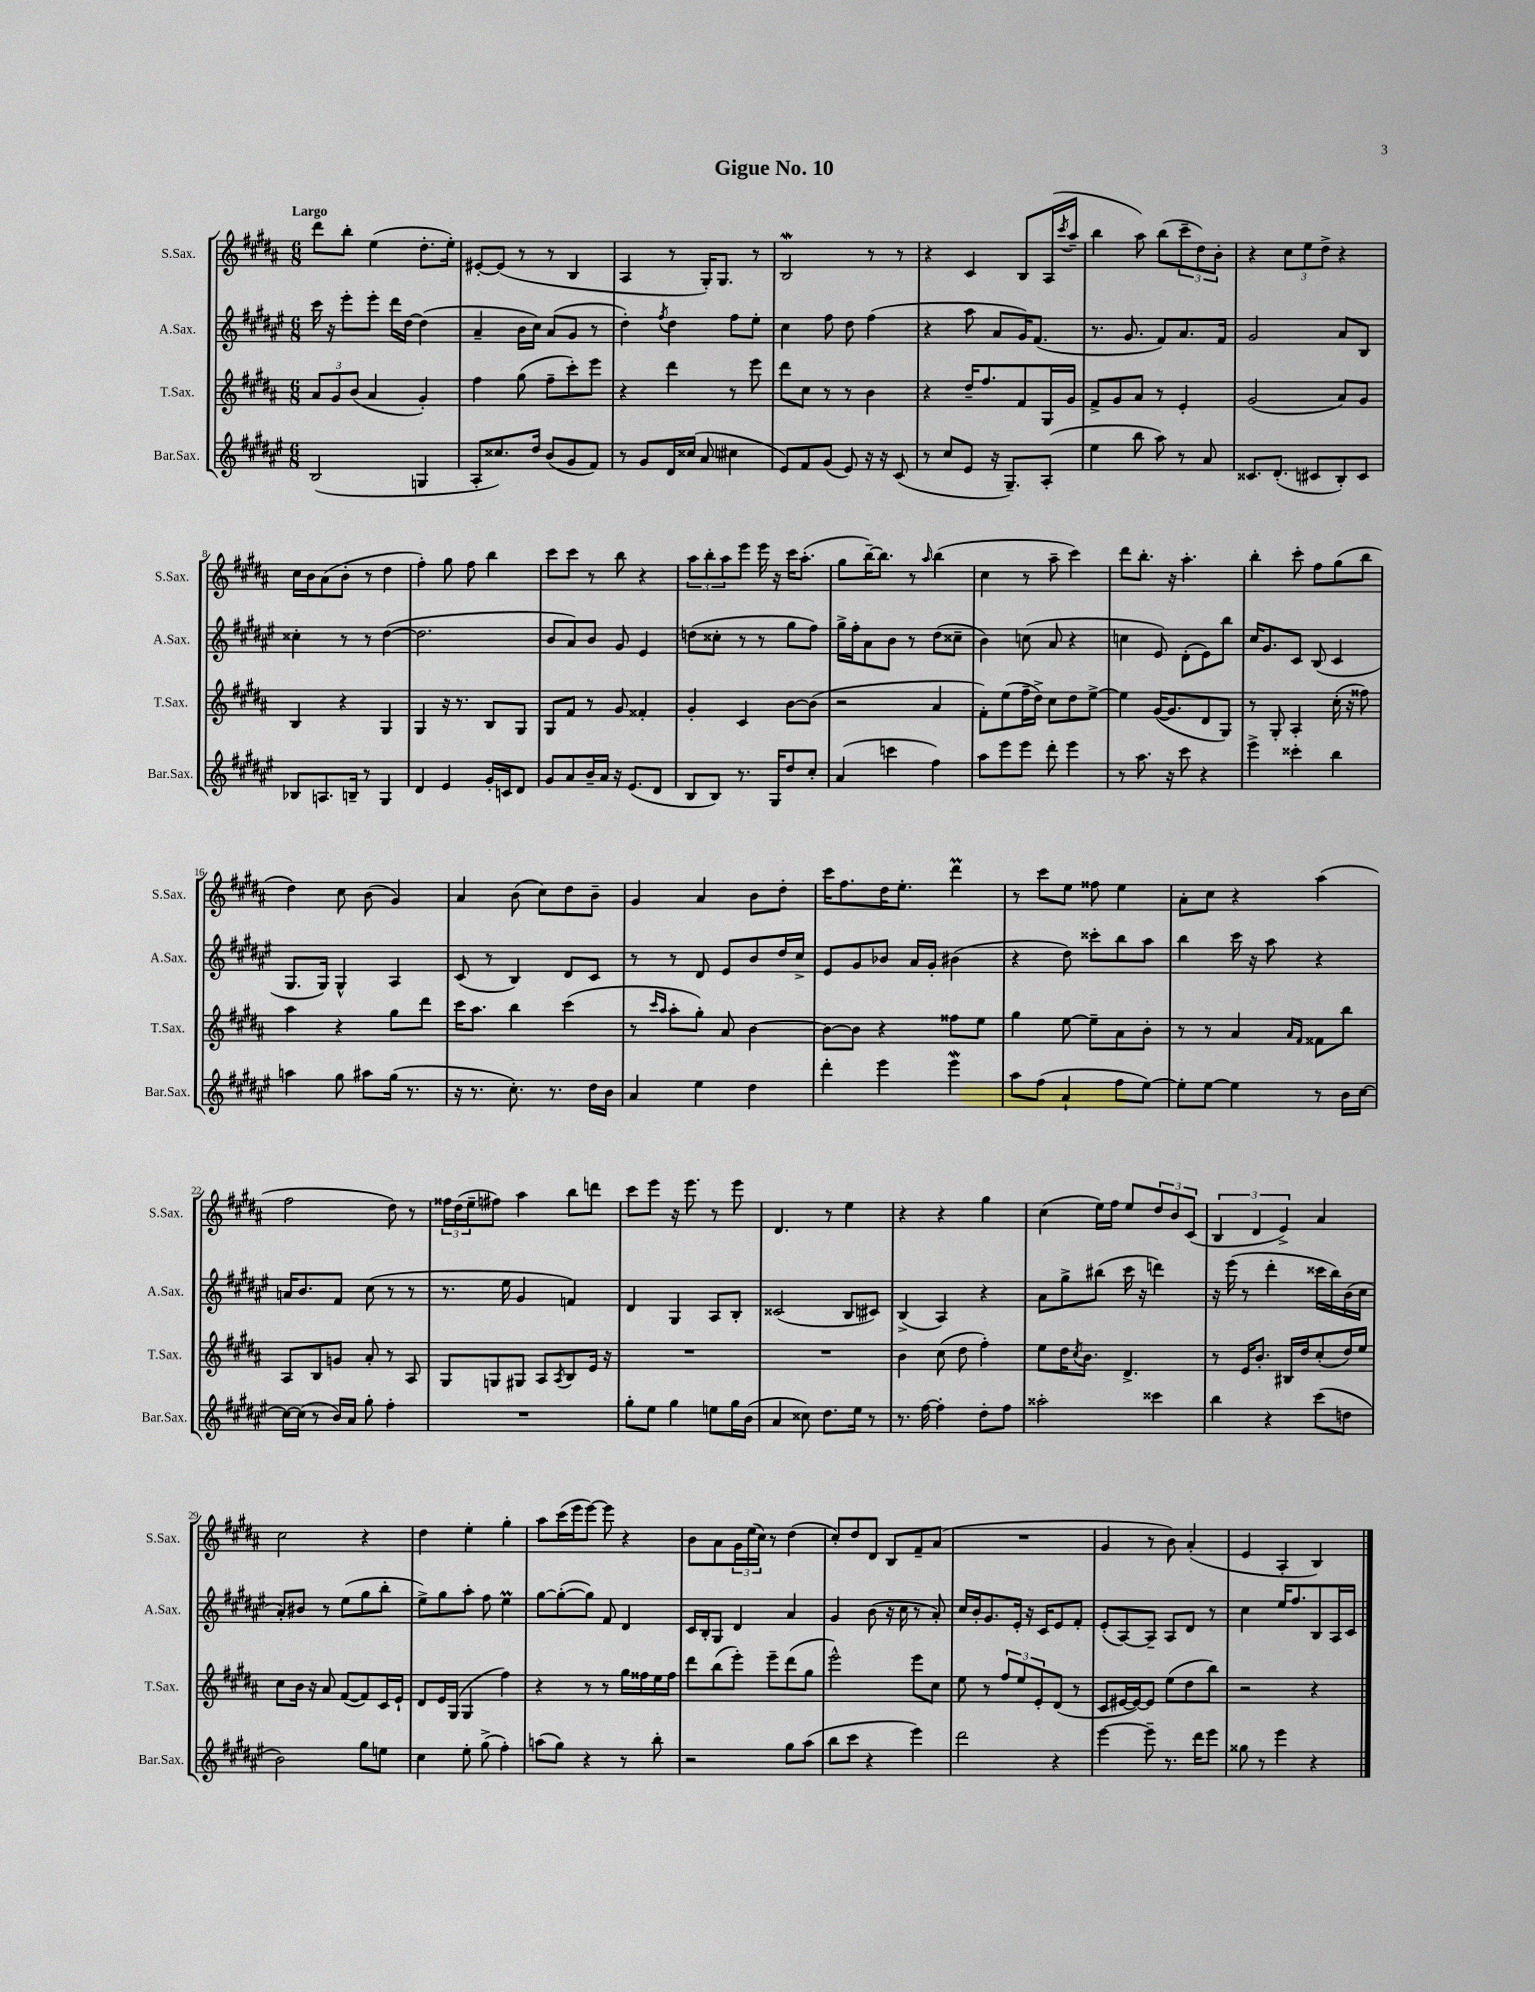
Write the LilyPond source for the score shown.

\header { title = "Gigue No. 10" }
<<
\new StaffGroup <<
\new Staff = "s0" \with { instrumentName = "S.Sax." shortInstrumentName = "S.Sax." } {
    \clef treble \key b \major \numericTimeSignature \time 6/8 \tempo "Largo"
    dis'''8 b''8-. e''4( dis''8.-. e''16-.) |
    eis'8~-. eis'8( r8 r8 b4 |
    ais4 r8 gis16-.) gis8. r8 |
    b2\mordent r8 r8 |
    r4 cis'4 b8 ais16( \acciaccatura { cis'''8 } ais''16-- |
    b''4 ais''8) b''8( \tuplet 3/2 { cis'''8-- dis''8) b'8-. } |
    r4 \tuplet 3/2 { cis''8 e''8 dis''8-> } r4 |
    cis''16 b'16 ais'8( b'8-. r8 dis''4 |
    fis''4-.) gis''8 fis''8 b''4 |
    cis'''8 cis'''8 r8 b''8 r4 |
    \tuplet 3/2 { ais''8 b''8-. ais''8 } e'''8 e'''16 r16 cis'''16 ais''8.-.( |
    gis''8 b''16~--) b''8. r8 \grace { ais''16 } b''4( |
    cis''4 r8 ais''8-- cis'''4) |
    dis'''8 b''8.-. r16 ais''4.-. |
    b''4-. cis'''8-. fis''8 gis''8( b''8 |
    dis''4) cis''8 b'8( gis'4) |
    ais'4 b'8( cis''8) dis''8 b'8-- |
    gis'4 ais'4 b'8 dis''8-. |
    cis'''16 fis''8. dis''16 e''8.-. dis'''4\prall |
    r8 cis'''8 e''8 fisis''8 e''4 |
    ais'8-. cis''8 r4 ais''4( |
    fis''2 dis''8) r8 |
    \tuplet 3/2 { fisis''16 dis''16( e''16-- } fis''8) ais''4 b''8 d'''8 |
    cis'''8 e'''8 r16 e'''8. r8 e'''8 |
    dis'4. r8 e''4 |
    r4 r4 gis''4 |
    cis''4( e''16) fis''16 e''8 \tuplet 3/2 { dis''8 b'8 cis'8( } |
    \tuplet 3/2 { b4 dis'4 e'4->) } ais'4 |
    cis''2 r4 |
    dis''4 e''4-. gis''4-. |
    ais''8 cis'''16( e'''16 e'''8~) e'''8 r4 |
    b'8 ais'8 \tuplet 3/2 { gis'16 e''16( cis''16) } r8 dis''4( |
    cis''8-.) dis''8 dis'8 b8 fis'8-- ais'8( |
    R2. |
    gis'4 r8 b'8) ais'4-.( |
    e'4 ais4-. b4) \bar "|." |
}
\new Staff = "s1" \with { instrumentName = "A.Sax." shortInstrumentName = "A.Sax." } {
    \clef treble \key fis \major \numericTimeSignature \time 6/8
    cis'''16 r16 eis'''8-. eis'''8-. dis'''16 dis''16~ dis''4( |
    ais'4-- b'16 cis''16) ais'8( gis'8 r8 |
    dis''4-.) \acciaccatura { fis''8 } dis''4 fis''8 eis''8-. |
    cis''4 fis''8 dis''8 fis''4( |
    r4 ais''8 ais'8 gis'16) fis'8.( |
    r8. gis'8. fis'8) ais'8. fis'16 |
    gis'2 ais'8 b8 |
    cisis''4-. r8 r8 dis''4~( |
    dis''2. |
    b'8 ais'8) b'8 gis'8 eis'4 |
    d''8( cisis''8-. r8 r8 gis''8 fis''8) |
    gis''16-> fis''16-. ais'8 b'8 r8 dis''8( cisis''8-- |
    b'4) c''8( ais'8 r4 |
    c''4 eis'8) dis'8-.( eis'8) b''8 |
    cis''16 gis'8. cis'8 b8( cis'4 |
    gis8. gis16) gis4-^ ais4 |
    cis'8( r8 b4) dis'8 cis'8 |
    r8 r8 dis'8 eis'8 b'8 dis''16 cis''16-> |
    eis'8 gis'8 bes'8 ais'16 gis'16-. bis'4( |
    r4 dis''8) cisis'''8-. b''8 ais''8 |
    b''4 cis'''16 r16 ais''8 r4 |
    a'16 b'8. fis'8 cis''8( r8 r8 |
    r8. eis''16 gis'4 f'4) |
    dis'4 gis4 ais8 b8-. |
    cisis'2( b8 cis'8) |
    b4->( ais4) r4 |
    ais'8 gis''8-> bis''8( cis'''16 r16 d'''4) |
    r16 eis'''16( r8 dis'''4-. cisis'''16 b''16) b'16( cis''16 |
    ais'8-.) bis'8 r8 eis''8( gis''8 b''8-. |
    eis''8->) gis''8 ais''8-. fis''8 eis''4\prall |
    gis''8~ gis''8~-.( gis''8) fis'8 dis'4 |
    cis'16 b16-. gis8 dis'4 ais'4 |
    gis'4 b'8( r16 cis''16 r8 ais'8-.) |
    cis''16 b'16-. gis'8. eis'16-. r16 cis'16 eis'8 fis'8-. |
    eis'8-.( ais8~) ais8-- ais8 dis'8 r8 |
    cis''4 eis''16 fis''8. b8 ais16 cis'16 \bar "|." |
}
\new Staff = "s2" \with { instrumentName = "T.Sax." shortInstrumentName = "T.Sax." } {
    \clef treble \key b \major \numericTimeSignature \time 6/8
    \tuplet 3/2 { ais'8 gis'8 b'8( } ais'4 gis'4-.) |
    fis''4 gis''8( fis''8-- cis'''8-.) e'''8 |
    r4 dis'''4 r8 e'''8 |
    dis'''8 cis''8 r8 r8 b'4 |
    r4 dis''16-- fis''8. fis'8 gis16 gis'16 |
    fis'8-> gis'8 ais'8 r8 e'4-. |
    gis'2( ais'8) gis'8 |
    b4 r4 gis4 |
    gis4 r16 r8. b8 gis8 |
    gis8 fis'8 r8 gis'8 fisis'4-. |
    gis'4-. cis'4 b'8~ b'8( |
    r2 ais'4 |
    fis'8-.) e''8( fis''16-- dis''16->) cis''8 dis''8 e''8~-> |
    e''4 gis'16~( gis'8. dis'8 gis8) |
    r8 gis8-. ais4-. cis''16-.( r16 fisis''8) |
    ais''4 r4 gis''8 dis'''8 |
    cis'''16 ais''8. b''4 cis'''4( |
    r8 \grace { cis'''16 ais''16 } ais''8-. gis''8-.) ais'8 b'4~ |
    b'8~ b'8 r4 fisis''8 e''8 |
    gis''4 e''8~ e''8-- ais'8 b'8-. |
    r8 r8 ais'4 \grace { ais'16 fis'16 } fisis'8 b''8 |
    ais8 b8 g'8 ais'8-. r8 ais8 |
    gis8 g8 gis8 ais8 \acciaccatura { ais8 } b8 e'16 r16 |
    R2. |
    R2. |
    b'4 cis''8( dis''8 fis''4-.) |
    e''8 dis''16 \acciaccatura { cis''8 } b'8. dis'4.-> |
    r8 e'16 b'8.-. bis16 dis''16 cis''8-.( dis''16) e''16 |
    cis''8 b'16 r16 ais'8 fis'8~( fis'8) cis'16 e'16-! |
    dis'8 e'16 gis16( gis4 fis''4) |
    r4 r8 r8 gis''16 fisis''16 e''16 fisis''16 |
    dis'''8 b''8( e'''8-.) e'''8-- dis'''8( gis''8 |
    e'''2-^) e'''8 cis''8 |
    e''8 r8 \tuplet 3/2 { fis''8 e''8 e'8-. } dis'8( r8 |
    cis'8 eis'16~ eis'16~) eis'8 e''8( dis''8 b''8) |
    r2 r4 \bar "|." |
}
\new Staff = "s3" \with { instrumentName = "Bar.Sax." shortInstrumentName = "Bar.Sax." } {
    \clef treble \key fis \major \numericTimeSignature \time 6/8
    b2( g4 |
    ais8-. cisis''8.) dis''16 b'8( gis'8 fis'8) |
    r8 gis'8 dis'16 cisis''16( ais'8 cis''4 |
    eis'8) fis'8 gis'8( eis'8) r16 r16 cis'8( |
    r8 cis''8 eis'8 r16 gis8.--) ais8-.( |
    eis''4 b''8 ais''8) r8 ais'8 |
    cisis'8. dis'8.-.( cis'8 b8-.) cis'8 |
    bes8 a8. b16-- r8 gis4 |
    dis'4 eis'4 gis'16-. c'16 dis'8 |
    gis'8 ais'8 b'16-- ais'16 r16 eis'8.( dis'8 |
    b8 b8) r8. gis16 dis''8 cis''8-. |
    ais'4( c'''4 fis''4) |
    ais''8 eis'''8 eis'''8 dis'''8-. eis'''4 |
    r8 ais''8. r16 cis'''8 r4 |
    eis'''4-> cisis'''4-. b''4 |
    a''4 gis''8 ais''8 gis''16( r8. |
    r16 r8. cis''8.-.) r8. dis''16 b'16 |
    ais'4 eis''4 dis''4 |
    dis'''4-. eis'''4 eis'''4\mordent |
    ais''8 fis''8( ais'4-! fis''8 eis''8~) |
    eis''8-. eis''8~ eis''4 r8 b'16 cis''16~ |
    cis''16~ cis''16( r8 b'16) ais'16 gis''8-. fis''4-. |
    R2. |
    gis''8-. eis''8 gis''4 e''8 gis''16 b'16( |
    ais'4 cisis''8) dis''8. eis''16 r8 |
    r8. fis''16~ fis''4-. dis''8-. fis''8 |
    aisis''2-. cisis'''4 |
    b''4 r4 cis'''8( d''8 |
    b'2) gis''8 e''8 |
    cis''4 eis''8-. gis''8->( fis''4-.) |
    a''8( gis''8) r4 r8 b''8-. |
    r2 gis''8 ais''8( |
    b''8 cis'''8 r4 eis'''4) |
    dis'''2 r4 |
    eis'''4~ eis'''8-- r8. dis'''16 eis'''8 |
    gisis''8 r8 eis'''4 r4 \bar "|." |
}
>>
>>
